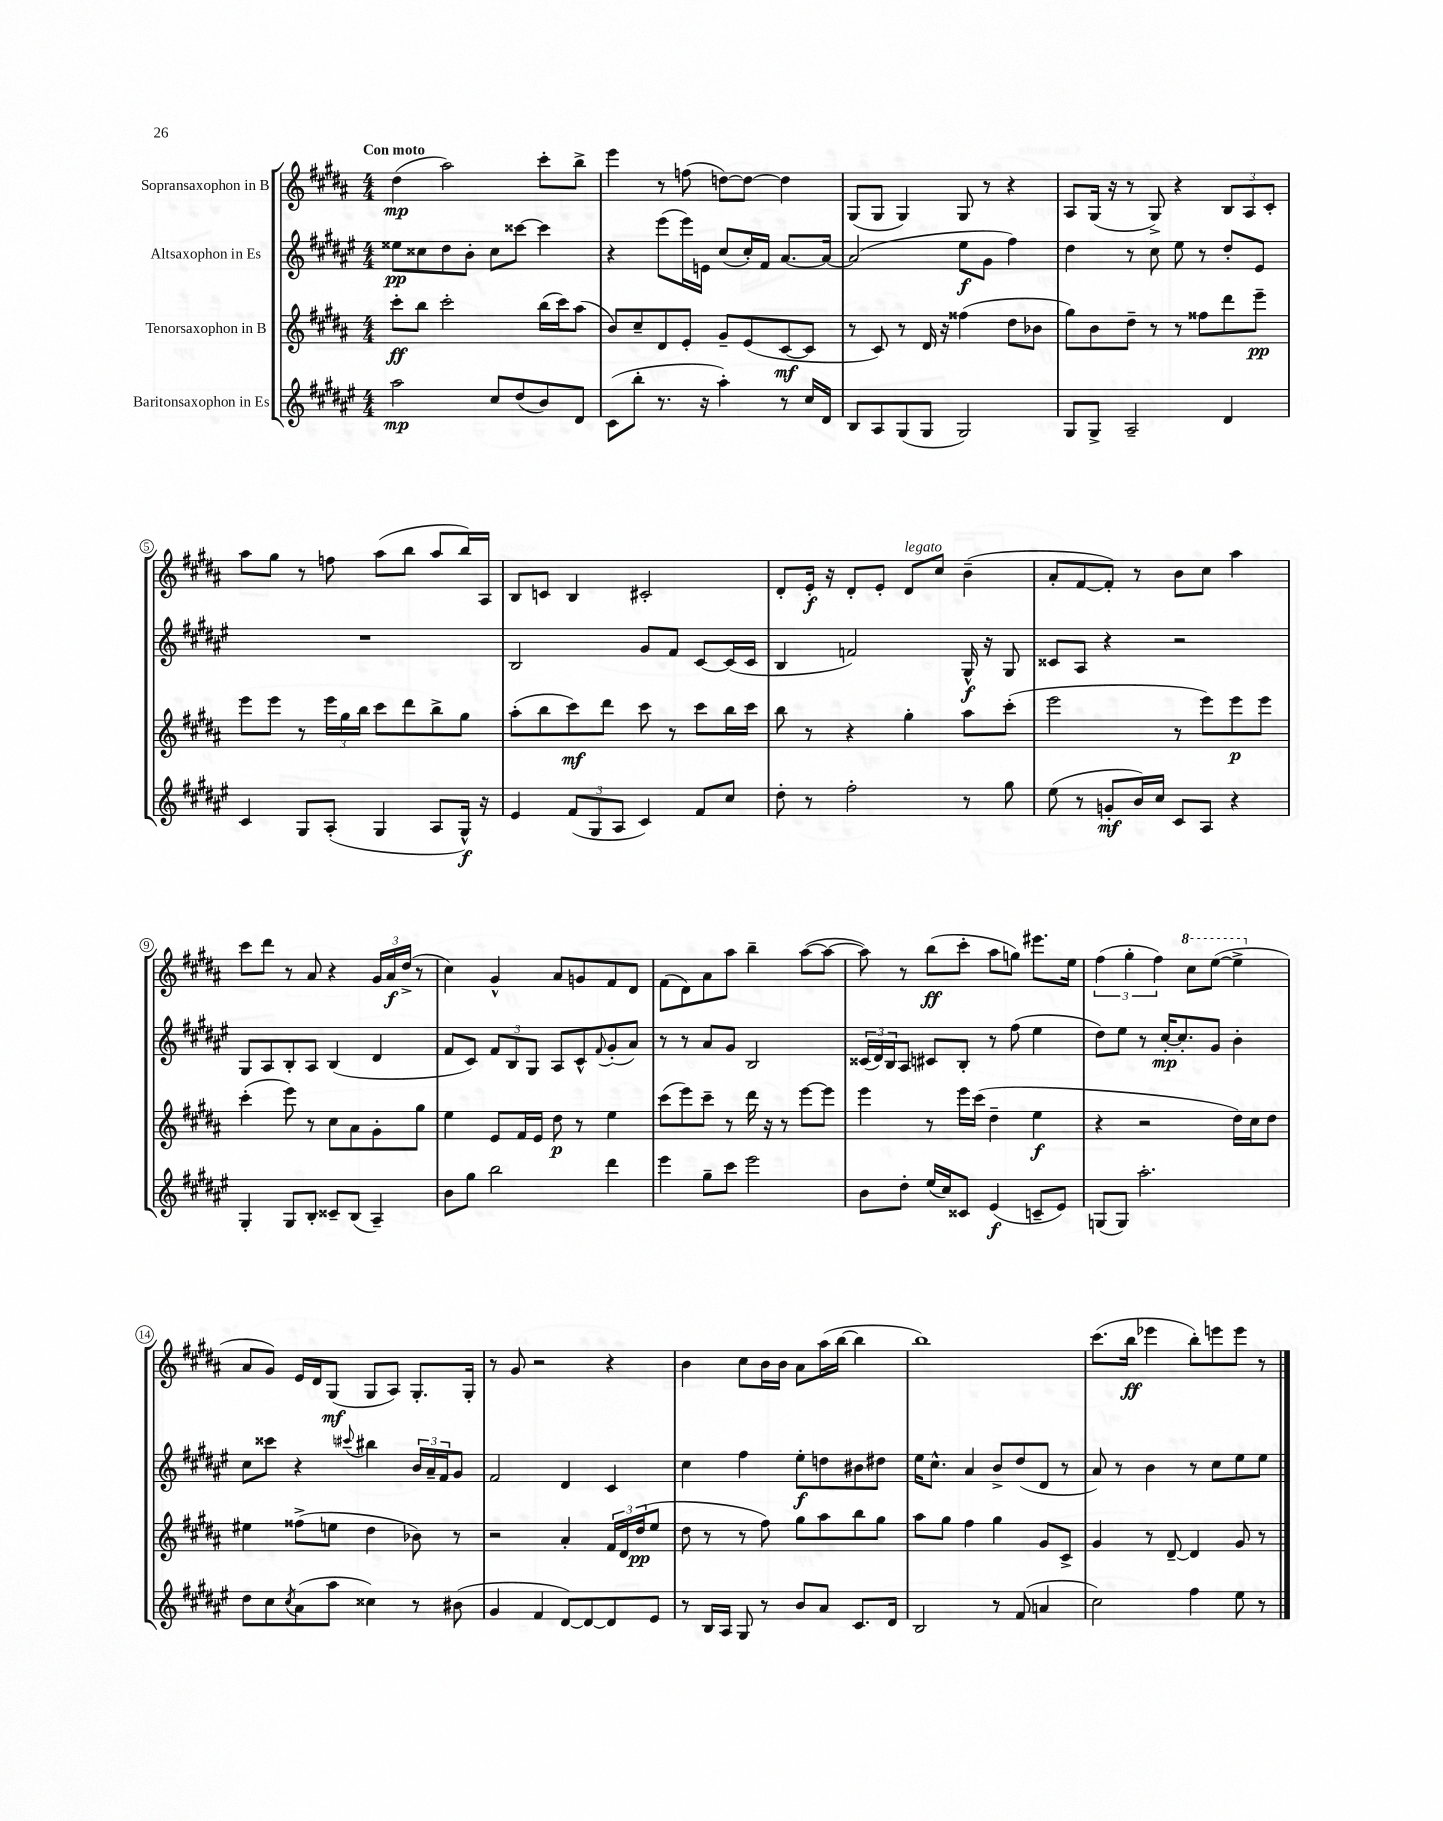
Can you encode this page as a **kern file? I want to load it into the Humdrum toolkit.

**kern	**kern	**kern	**kern
*staff4	*staff3	*staff2	*staff1
*clefG2	*clefG2	*clefG2	*clefG2
*k[f#c#g#d#a#e#]	*k[f#c#g#d#a#]	*k[f#c#g#d#a#e#]	*k[f#c#g#d#a#]
*M4/4	*M4/4	*M4/4	*M4/4
2aa#	8ccc#'	8ee##	(4dd#
.	8bb	8cc##	.
.	2ccc#'	8dd#	2aa#)
.	.	8b'	.
8cc#	.	8cc##	.
(8dd#	.	[8ccc##	.
8b)	(16bb	4ccc##]	8ccc#'
.	16ccc#)	.	.
8d#	(8aa#	.	8bb^
=	=	=	=
(8c#	8b)	4r	4eee
8bb'	8cc#~	.	.
8.r	8d#	(8eee#	8r
.	8e'	16eee#)	(8ff
16r	.	16e	.
4aa#')	8g#~	(8cc#	[8dd)
.	(8e	16cc#')	8dd_
.	.	16f#	.
8r	[8c#	[8.a#	4dd]
16cc#	8c#]	.	.
16d#	.	16a#_	.
=	=	=	=
8B	8r	(2a#]	(8G#
8A#	8c#)	.	8G#
(8G#	8r	.	4G#)
8G#	16d#	.	.
.	16r	.	.
2G#)	(4ff##	8ee#	8G#
.	.	8g#	8r
.	8dd#	4ff#)	4r
.	8b-	.	.
=	=	=	=
8G#	8gg#)	4dd#	8A#
8G#^	8b	.	(16G#
.	.	.	16r
2A#~	8dd#~	8r	8r
.	8r	8cc#	8G#^)
.	8r	8ee#	4r
.	8ff##	8r	.
4d#	8ddd#	8dd#'	12B
.	.	.	12A#
.	8eee~	8e#	.
.	.	.	12c#'
=	=	=	=
4c#	8eee	1r	8aa#
.	8eee	.	8gg#
8G#	8r	.	8r
(8A#'	24eee	.	8ff
.	24gg#	.	.
.	24bb	.	.
4G#	8ccc#	.	(8aa#
.	8ddd#	.	8bb
8A#	8bb^	.	8aa#
16G#^^)	8gg#	.	16bb)
16r	.	.	16A#
=	=	=	=
4e#	(8aa#'	2B	8B
.	8bb	.	8c
(12f#	8ccc#)	.	4B
12G#	.	.	.
.	8ddd#	.	.
12A#	.	.	.
4c#)	8ccc#	8g#	2c#'
.	8r	8f#	.
8f#	8ccc#	[8c#	.
8cc#	16bb	(16c#]	.
.	16ccc#	16c#	.
=	=	=	=
8dd#'	8bb	4B	8d#'
8r	8r	.	16e'
.	.	.	16r
2ff#'	4r	2f)	8d#'
.	.	.	8e'
.	4gg#'	.	8d#
.	.	.	8cc#
8r	8aa#	16G#^^	(4b~
.	.	16r	.
8gg#	(8ccc#'	8G#	.
=	=	=	=
(8ee#	2eee	8c##	8a#'
8r	.	8A#	[8f#
8g'	.	4r	8f#'])
16b)	.	.	8r
16cc#	.	.	.
8c#	8r	2r	8b
8A#	8eee)	.	8cc#
4r	8eee	.	4aa#
.	8eee	.	.
=	=	=	=
4G#'	(4ccc#'	8G#	8ccc#
.	.	8A#	8ddd#
8G#	8eee)	8B'	8r
8B'	8r	8A#	8a#
8c##~	8cc#	(4B	4r
(8B	8a#	.	.
4A#~)	8g#'	4d#	24g#
.	.	.	24a#
.	.	.	(24dd#^
.	8gg#	.	8r
=	=	=	=
8b	4ee	8f#	4cc#)
8gg#	.	8c#)	.
2bb	8e	12f#	4g#^^
.	.	12B	.
.	16f#	.	.
.	.	12G#	.
.	16e	.	.
.	8dd#	8A#	8a#
.	8r	8c#^^	8g
.	.	8qqf#	.
4ddd#	4ee	(8g#'	8f#
.	.	8a#)	8d#
=	=	=	=
4eee#	(8ccc#	8r	(8f#
.	8eee)	8r	8d#)
8gg#~	8ccc#~	8a#	8a#
8ccc#	8r	8g#	8aa#
2eee#	16ddd#	2B	4bb~
.	16r	.	.
.	8r	.	.
.	[8eee	.	([8aa#
.	8eee]	.	8aa#_
=	=	=	=
8b	4eee	(24c##	8aa#])
.	.	24d#)	.
.	.	24B	.
8dd#'	.	8A#	8r
(16ee#	8r	8c#	(8bb
16cc#)	.	.	.
8c##	16eee	8B'	8ccc#'
.	(16ccc#	.	.
(4e#	4dd#~	8r	8aa#
.	.	(8ff#	8gg)
8c~	4ee	4ee#	8.eee#
8e#)	.	.	.
.	.	.	16ee
=	=	=	=
(8G	4r	8dd#)	(6ff#
8G)	.	8ee#	.
.	.	.	6gg#'
2.aa#'	2r	8r	.
.	.	.	6ff#)
.	.	[16cc#'	.
.	.	8.cc#']	.
.	.	.	8ccc#
.	.	8g#	([8eee
.	16dd#)	4b'	4eee^]
.	16cc#	.	.
.	8dd#	.	.
=	=	=	=
8dd#	4ee#	8cc#	8a#
8cc#	.	8ccc##	8g#)
8qcc#	.	.	.
(8a#	(8ff##^	4r	16e
.	.	.	16d#
8aa#	8ee	.	(8G#
.	.	8qqccc#	.
4cc##)	4dd#	4bb#	8G#
.	.	.	8A#)
8r	8b-)	24b	8.G#'
.	.	24a#~	.
.	.	24f#	.
(8b#	8r	8g#	.
.	.	.	16G#'
=	=	=	=
4g#	2r	2f#	8r
.	.	.	8g#
4f#	.	.	2r
[8d#)	4a#'	4d#	.
8d#_	.	.	.
8d#]	24f#	4c#	4r
.	24d#	.	.
.	(24dd#	.	.
8e#	8ee	.	.
=	=	=	=
8r	8dd#	4cc#	4b
16B	8r	.	.
16A#	.	.	.
8G#	8r	4ff#	8cc#
8r	8ff#)	.	16b
.	.	.	16b
8b	8gg#	8ee#'	8a#
8a#	8aa#	8dd	(16aa#
.	.	.	[16bb
8.c#	8bb	8b#	4bb]
.	8gg#	8dd#	.
16d#	.	.	.
=	=	=	=
2B	8aa#	16ee#	1bb)
.	.	8.cc#^^	.
.	8gg#	.	.
.	4ff#	4a#	.
8r	4gg#	8b^	.
(8f#	.	(8dd#	.
4a	8g#	8d#	.
.	8c#^	8r	.
=	=	=	=
2cc#)	4g#	8a#)	(8.ccc#
.	.	8r	.
.	.	.	16bb
.	8r	4b	4eee-
.	[8d#~	.	.
4ff#	4d#]	8r	8bb')
.	.	8cc#	8eee
8ee#	8g#	8ee#	8eee
8r	8r	8ee#	8r
==	==	==	==
*-	*-	*-	*-
